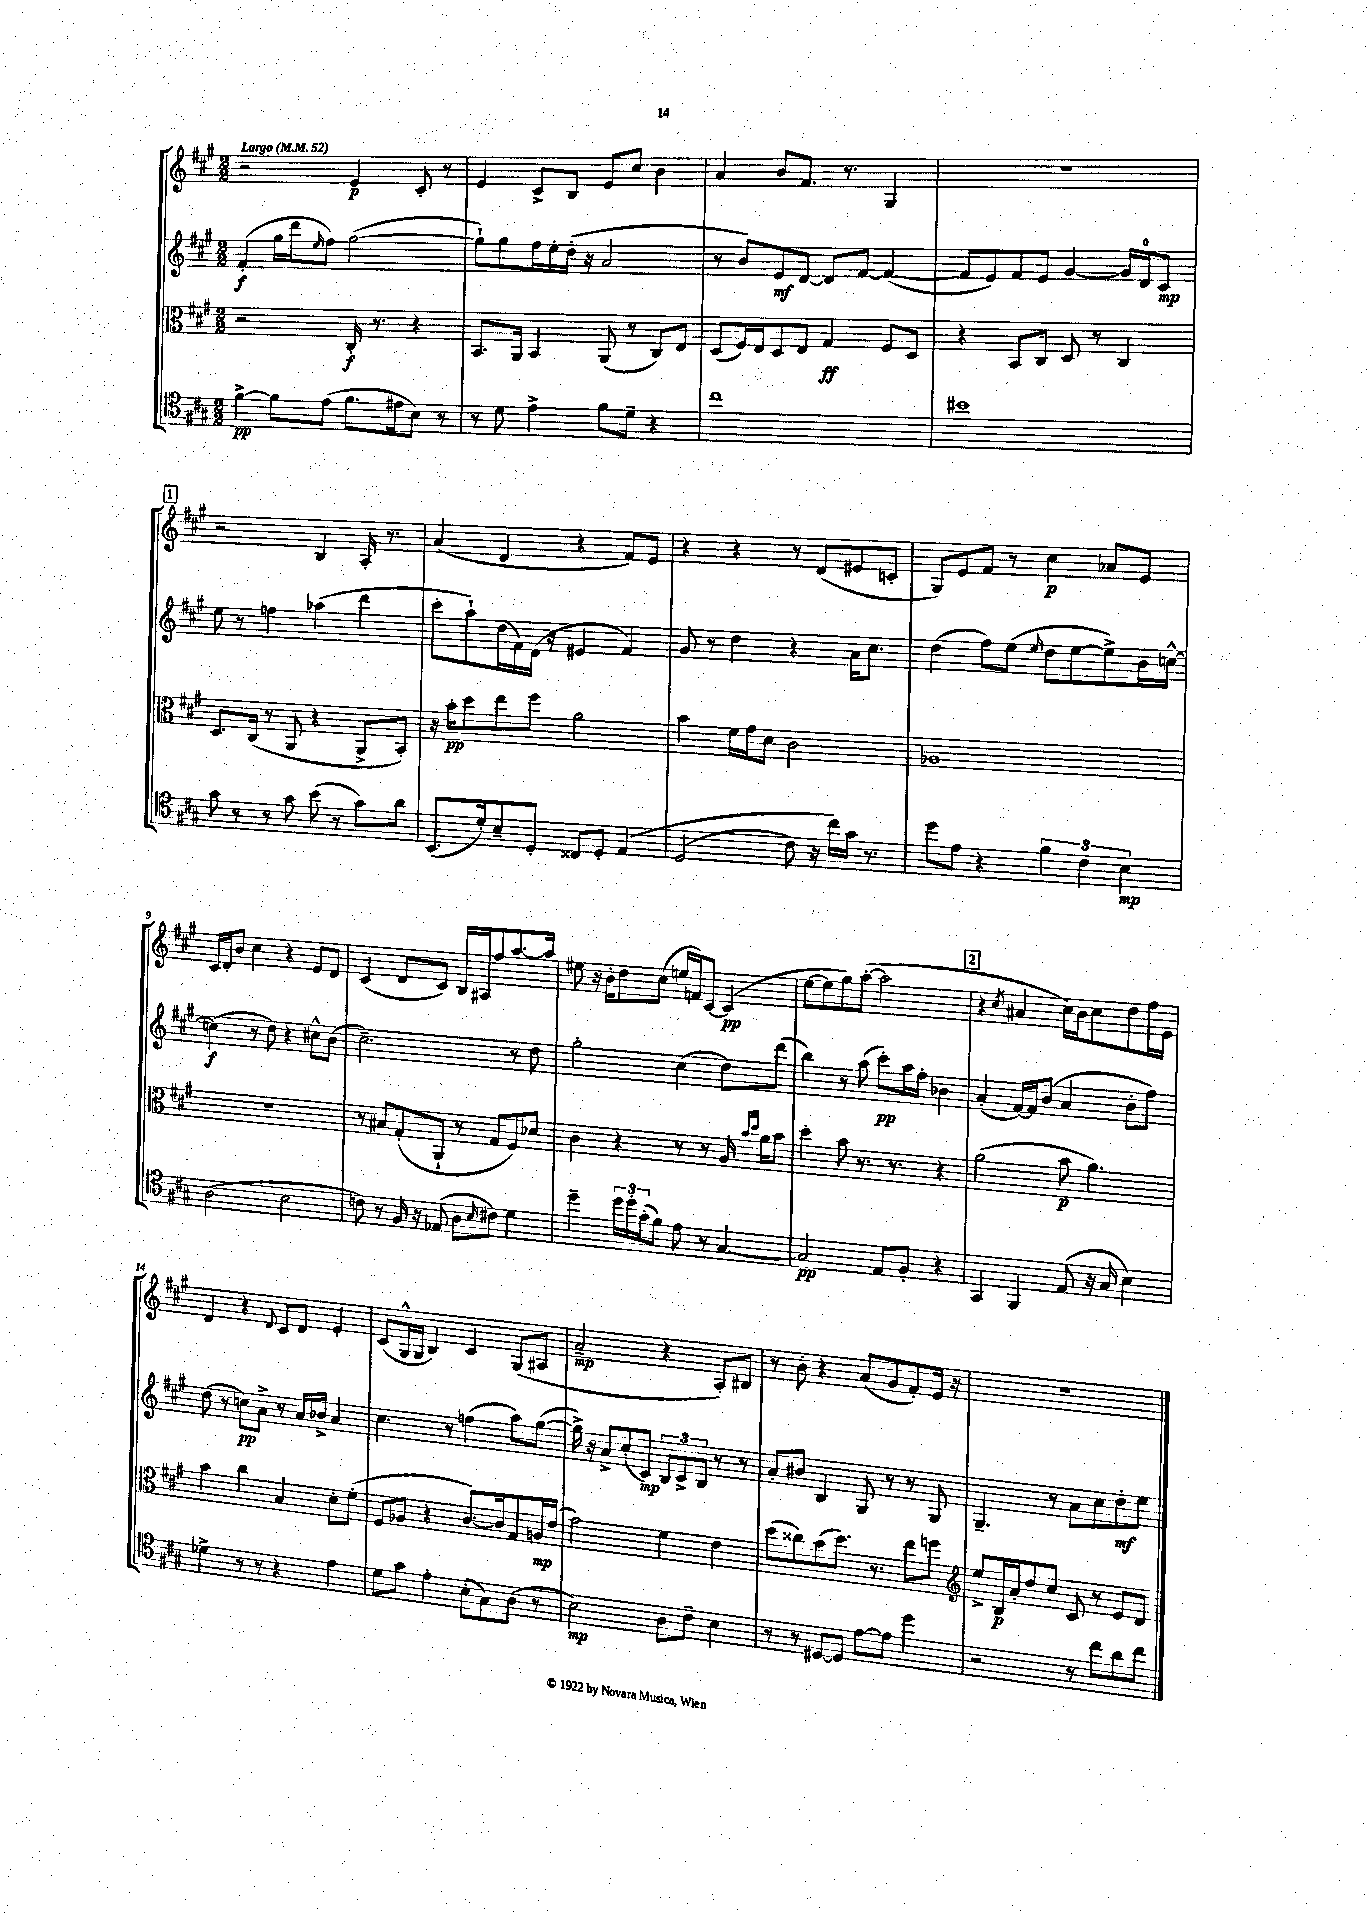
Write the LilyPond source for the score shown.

<<
\new StaffGroup <<
\new Staff = "s0" {
    \clef treble \key a \major \numericTimeSignature \time 2/2 \tempo "Largo" 4 = 52
    r2 e'4\p cis'8-. r8 |
    e'4 cis'8-> b8 e'8 cis''8 b'4 |
    a'4 b'8 fis'8. r8. gis4 |
    R1 |
    \mark \markup { \box "1" } r2 b4 a16-. r8. |
    a'4( d'4 r4 fis'8) e'8 |
    r4 r4 r8 d'8( eis'8 c'8-. |
    gis8) e'8 fis'8 r8 cis''4\p aes'8 e'8 |
    cis'16 d'16-. b'8 cis''4 r4 e'8 d'8 |
    cis'4( d'8 cis'8) b16 ais16 fis''8 a''8.~ a''16 |
    eis''8 r16 b'16-. d''8 cis''8( e''16 f'16) cis'8~ cis'4\pp( |
    e''8~ e''8 gis''8) a''8~-.( a''2 |
    \mark \markup { \box "2" } r4 \acciaccatura { cis''8 } ais'4 cis''16) b'16 cis''8 d''8 fis''16 e'16 |
    d'4 r4 \appoggiatura { d'8 } cis'8 d'8 e'4-. |
    cis'8( gis16-^ gis16 b4) cis'4 gis8( ais8 |
    a'2--\mp r4 a8-.) bis8 |
    r8 b'8-. r4 a'8( gis'8 fis'8-.) e'16 r16 |
    R1 \bar "|." |
}
\new Staff = "s1" {
    \clef treble \key a \major \numericTimeSignature \time 2/2
    fis'4-.\f( gis''16 d'''16 \grace { e''16 } fis''8) gis''2~( |
    gis''8-!) gis''8 fis''16 e''16-. d''16-.( r16 a'2 |
    r8 b'8) e'8\mf d'8~ d'8 fis'8~ fis'4~( |
    fis'8 e'8) fis'8 e'8 gis'4~ gis'16 d'16-0 cis'8\mp |
    \mark \markup { \box "1" } e''8 r8 f''4 aes''4( d'''4 |
    cis'''8-. a''8-!) d''16( fis'16) d'16( r16 eis'4 fis'4) |
    gis'8 r8 d''4 r4 a'16 cis''8. |
    d''4( fis''8) e''8( \grace { e''16 } d''8 e''8~ e''8->) b'16 c''16~-^ |
    c''4\f( r8 d''8) r4 cis''8-^ b'8( |
    cis''2.--) r8 d''8 |
    gis''2-. cis''4( d''8) d'''8( |
    b''4) r8 a''8( cis'''8-.\pp) a''16 fis''16-. bes'4 |
    \mark \markup { \box "2" } a'4-.( fis'16~) fis'16 b'8( a'4 b'8-. fis''8) |
    d''8( r8 c''8\pp) a'8-> r8 a'16 bes'16-> a'4 |
    cis''4. r8 f''4( a''8) gis''8~( |
    gis''16->) r16 a'8-> cis''8-.( cis'8\mp) \tuplet 3/2 { b8 cis'8-> b8 } r8 r8 |
    a'8-. bis'8 b4 gis8 r8 r8 gis8 |
    gis4.-- r8 a'8 cis''8 d''8-.\mf e''8 \bar "|." |
}
\new Staff = "s2" {
    \clef alto \key a \major \numericTimeSignature \time 2/2
    r2 cis16-.\f r8. r4 |
    b,8. a,16 b,4 a,8( r8 cis8) e8 |
    d8( fis16) e16 d8 e8 gis4\ff fis8 d8 |
    r4 b,8 cis8 d8 r8 cis4 |
    \mark \markup { \box "1" } d8. cis16( r8 a,8 r4 a,8-> b,8-.) |
    r16 b'16-.\pp d''8 e''8 fis''8 a'2 |
    b'4 fis'16 gis'16 d'8 cis'2 |
    aes1 |
    R1 |
    r8 bis8 gis8-.( a,8-! r8 gis8 fis8) des'8 |
    cis'4 r4 r8 r8 a16 \grace { b'16 d''16 } a'16 b'8 |
    d''4-. b'8 r8. r8. r4 |
    \mark \markup { \box "2" } a'2( b'8\p a'4.) |
    b'4 cis''4 b4 d'8-. fis'8-.( |
    fis8 aes8 r4 cis'8.~) cis'16 gis8 a16\mp e'16( |
    gis'2) fis'4 e'4 |
    d''8( cisis''8) b'8( d''8.) r8. e''8 f''8 |
    \clef treble e''8-> b16\p a'16-. d''8 cis''8 cis'8 r8 e'8 d'8 \bar "|." |
}
\new Staff = "s3" {
    \clef tenor \key a \major \numericTimeSignature \time 2/2
    fis'4~->\pp fis'8 e'8( fis'8. eis'16 b8) r8 |
    r8 d'8 e'4-> fis'8 d'8-- r4 |
    cis''1 |
    bis'1 |
    \mark \markup { \box "1" } gis'8 r8 r8 gis'8 b'8( r8 gis'8) a'8 |
    b,8.( d'16-.) b8-- d8-. cisis8 d8-. e4\( |
    d2( cis'8) r16 cis''16\) gis'16 r8. |
    d''8 e'8 r4 \tuplet 3/2 { fis'4 cis'4 b4\mp } |
    a2( b2 |
    c'8) r8 fis16 r16 ees8( a8 \grace { b16 } cis'8) d'4 |
    d''4-- \tuplet 3/2 { d''16 d''16-. gis'16-.( } fis'8) e'8 r8 gis4~ |
    gis2\pp e8 fis8-. r4 |
    \mark \markup { \box "2" } gis,4 fis,4 e8( r16 gis16 b4) |
    des'4-> r8 r8 r4 e'4 |
    d'8 gis'8 e'4-. b8-.( gis8) a8( r8 |
    b2\mp) a8 cis'8-- b4 |
    r8 r8 dis8~ dis8 e'8~ e'8 d''4 |
    r2 r8 cis''8 a'8 cis''8 \bar "|." |
}
>>
>>
